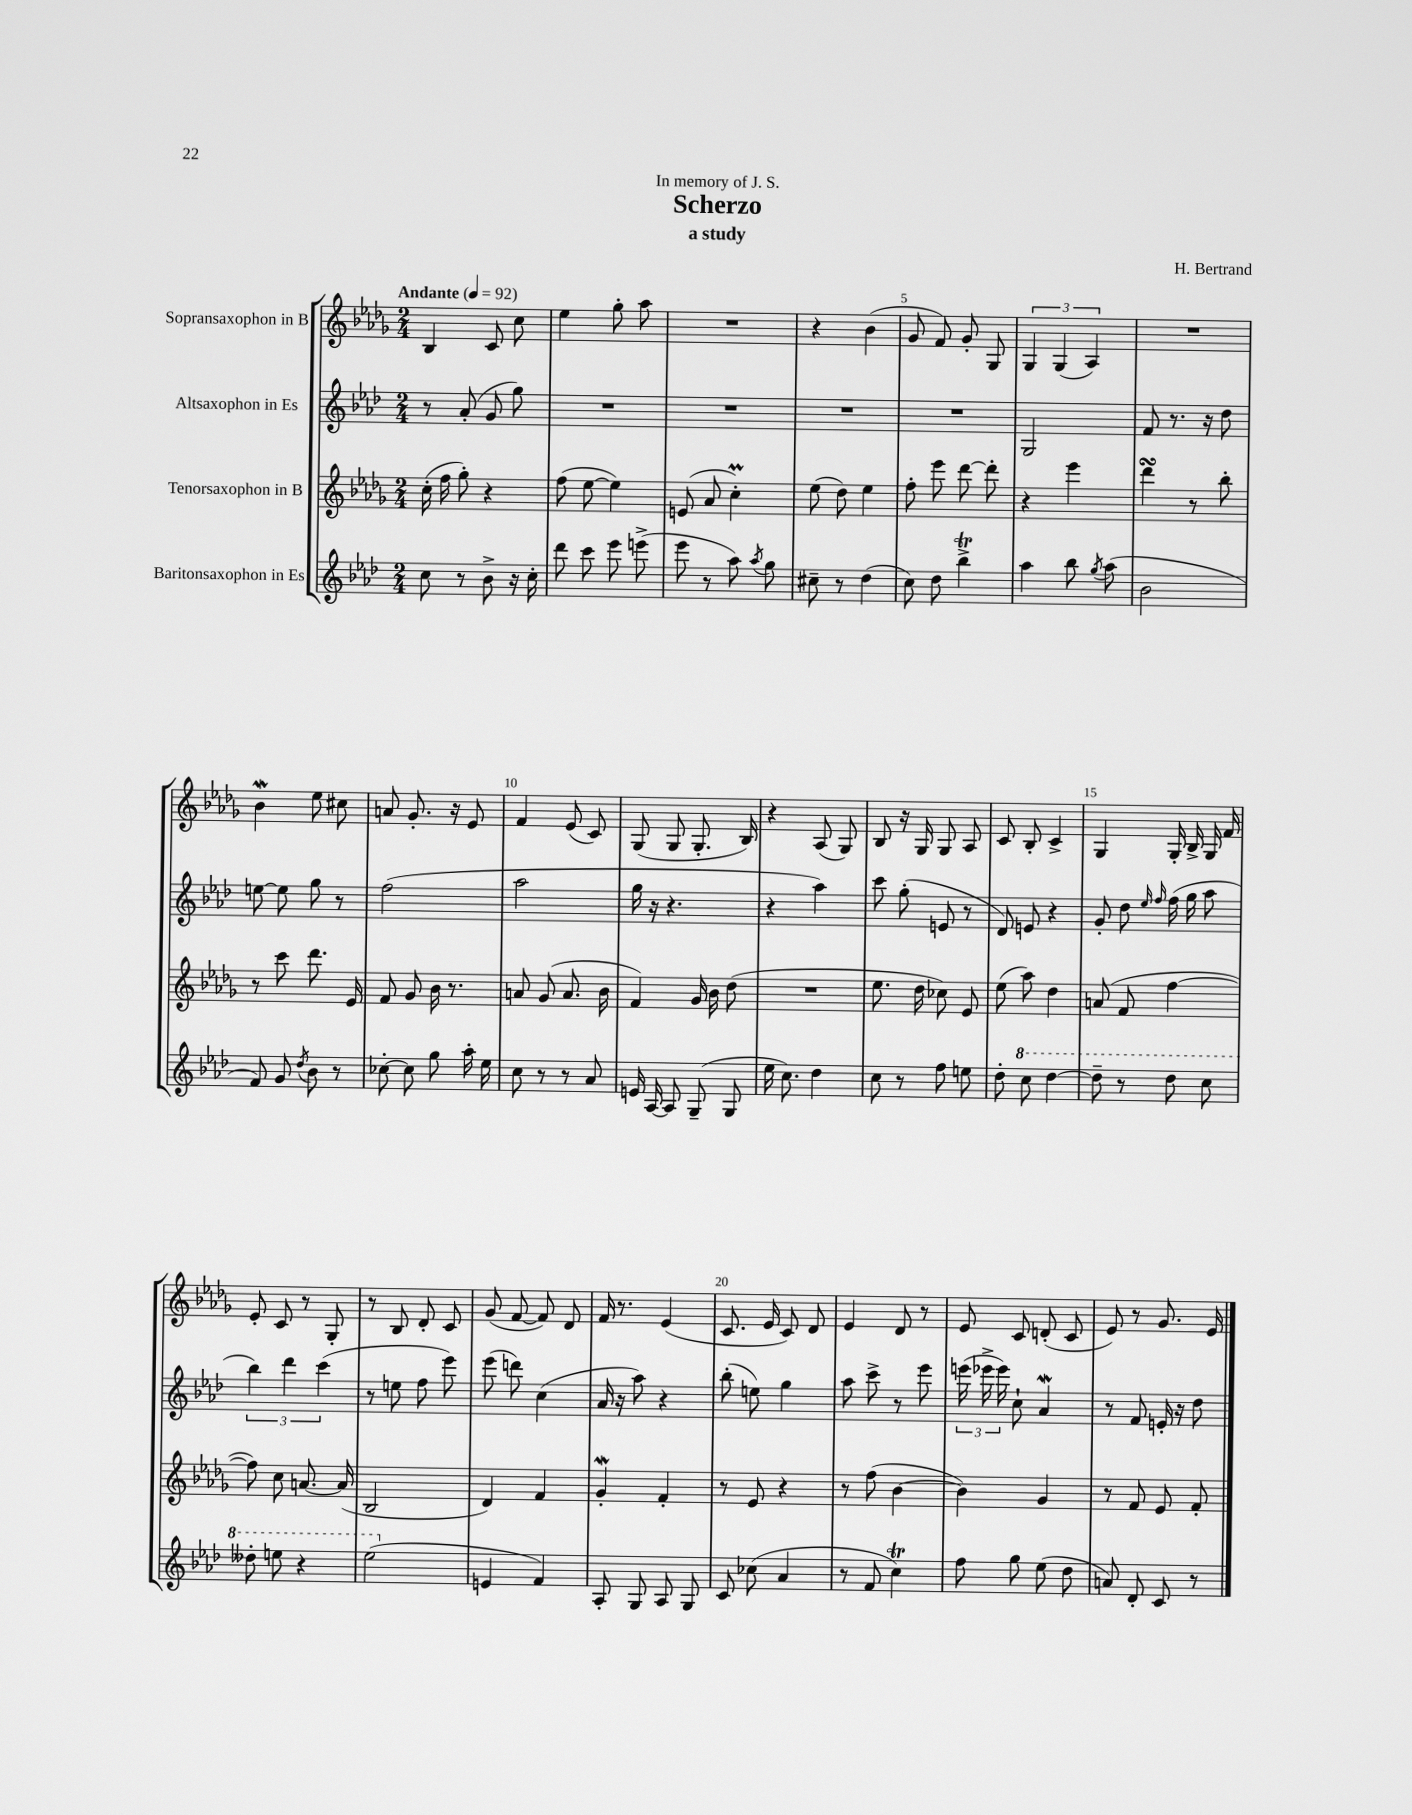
\header { title = "Scherzo" composer = "H. Bertrand" subtitle = "a study" dedication = "In memory of J. S." }
<<
\new StaffGroup <<
\new Staff = "s0" \with { instrumentName = "Sopransaxophon in B" } {
    \clef treble \key des \major \numericTimeSignature \time 2/4 \tempo "Andante" 4 = 92
    \autoBeamOff bes4 c'8 c''8 |
    ees''4 ges''8-. aes''8 |
    R2 |
    r4 bes'4( |
    ges'8 f'8) ges'8-. ges8 |
    \tuplet 3/2 { ges4 ges4( aes4) } |
    R2 |
    bes'4\mordent ees''8 cis''8 |
    a'8 ges'8.-. r16 ees'8 |
    f'4 ees'8( c'8) |
    ges8( ges8 ges8.-. bes16) |
    r4 aes8( ges8) |
    bes8 r16 ges16 ges8 aes8 |
    c'8 bes8-. c'4-> |
    ges4 ges16-. bes16-> ges16 f'16 |
    ees'8-. c'8 r8 ges8-. |
    r8 bes8 des'8-. c'8 |
    ges'8( f'8~ f'8) des'8 |
    f'16 r8. ees'4( |
    c'8. ees'16 c'8) des'8 |
    ees'4 des'8 r8 |
    ees'8 c'8 d'8-.( c'8 |
    ees'8) r8 ges'8. ees'16 \bar "|." |
}
\new Staff = "s1" \with { instrumentName = "Altsaxophon in Es" } {
    \clef treble \key aes \major \numericTimeSignature \time 2/4
    \autoBeamOff r8 aes'8-.( g'8 g''8) |
    R2 |
    R2 |
    R2 |
    R2 |
    g2 |
    f'8 r8. r16 des''8 |
    e''8~ e''8 g''8 r8 |
    f''2( |
    aes''2 |
    g''16 r16 r4. |
    r4 aes''4) |
    c'''8 g''8-.( e'8 r8 |
    des'8) e'8 r4 |
    g'8-. des''8 \grace { ees''16 f''16 } f''16( g''16 aes''8 |
    \tuplet 3/2 { bes''4) des'''4 c'''4( } |
    r8 e''8 f''8 ees'''8) |
    ees'''8( d'''8) c''4( |
    aes'16 r16 aes''8) r4 |
    bes''8-.( e''8) g''4 |
    aes''8 c'''8-> r8 ees'''8 |
    \tuplet 3/2 { e'''16( ees'''16-> ees'''16) } c''8-! aes'4\mordent |
    r8 f'8 e'16-. r16 des''8 \bar "|." |
}
\new Staff = "s2" \with { instrumentName = "Tenorsaxophon in B" } {
    \clef treble \key des \major \numericTimeSignature \time 2/4
    \autoBeamOff c''16-.( f''16 ges''8-.) r4 |
    f''8( ees''8~ ees''4) |
    e'8( aes'8 c''4-.\prall) |
    ees''8( des''8) ees''4 |
    f''8-. ees'''8 des'''8~ des'''8-. |
    r4 ees'''4 |
    des'''4\turn r8 bes''8-. |
    r8 c'''8 des'''8. ees'16 |
    f'8 ges'8 bes'16 r8. |
    a'8 ges'8( a'8. bes'16 |
    f'4) ges'16 bes'16 des''8( |
    R2 |
    ees''8. des''16 ces''8) ees'8 |
    ees''8( aes''8) des''4 |
    a'8( f'8 f''4~ |
    f''8) c''8 a'8.~ a'16( |
    bes2 |
    des'4) f'4 |
    ges'4-.\mordent f'4-. |
    r8 ees'8 r4 |
    r8 f''8( bes'4~ |
    bes'4) ges'4 |
    r8 f'8 ees'8 f'8-. \bar "|." |
}
\new Staff = "s3" \with { instrumentName = "Baritonsaxophon in Es" } {
    \clef treble \key aes \major \numericTimeSignature \time 2/4
    \autoBeamOff c''8 r8 bes'8-> r16 c''16-. |
    des'''8 c'''8 ees'''8 e'''8->( |
    ees'''8 r8 aes''8) \acciaccatura { aes''8 } g''8 |
    cis''8-- r8 des''4( |
    c''8) des''8 bes''4->\trill |
    aes''4 bes''8 \acciaccatura { g''8 } aes''8( |
    bes'2 |
    f'8) g'8 \acciaccatura { des''8 } bes'8 r8 |
    ces''8~-. ces''8 g''8 aes''16-. ees''16 |
    c''8 r8 r8 aes'8 |
    e'16 aes16~ aes8 g8--( g8 |
    ees''16 c''8.) des''4 |
    c''8 r8 f''8 e''8 |
    des''8-. \ottava #1 c'''8 des'''4~ |
    des'''8-- r8 des'''8 c'''8 |
    deses'''8-. e'''8 r4 |
    ees'''2( \ottava #0 |
    e'4 f'4) |
    aes8-. g8 aes8 g8 |
    c'8 ces''8( aes'4 |
    r8 f'8 c''4\trill) |
    f''8 g''8 ees''8( des''8 |
    a'8) des'8-. c'8 r8 \bar "|." |
}
>>
>>
\layout { \context { \Score \override BarNumber.break-visibility = ##(#f #t #t) barNumberVisibility = #(every-nth-bar-number-visible 5) } }
